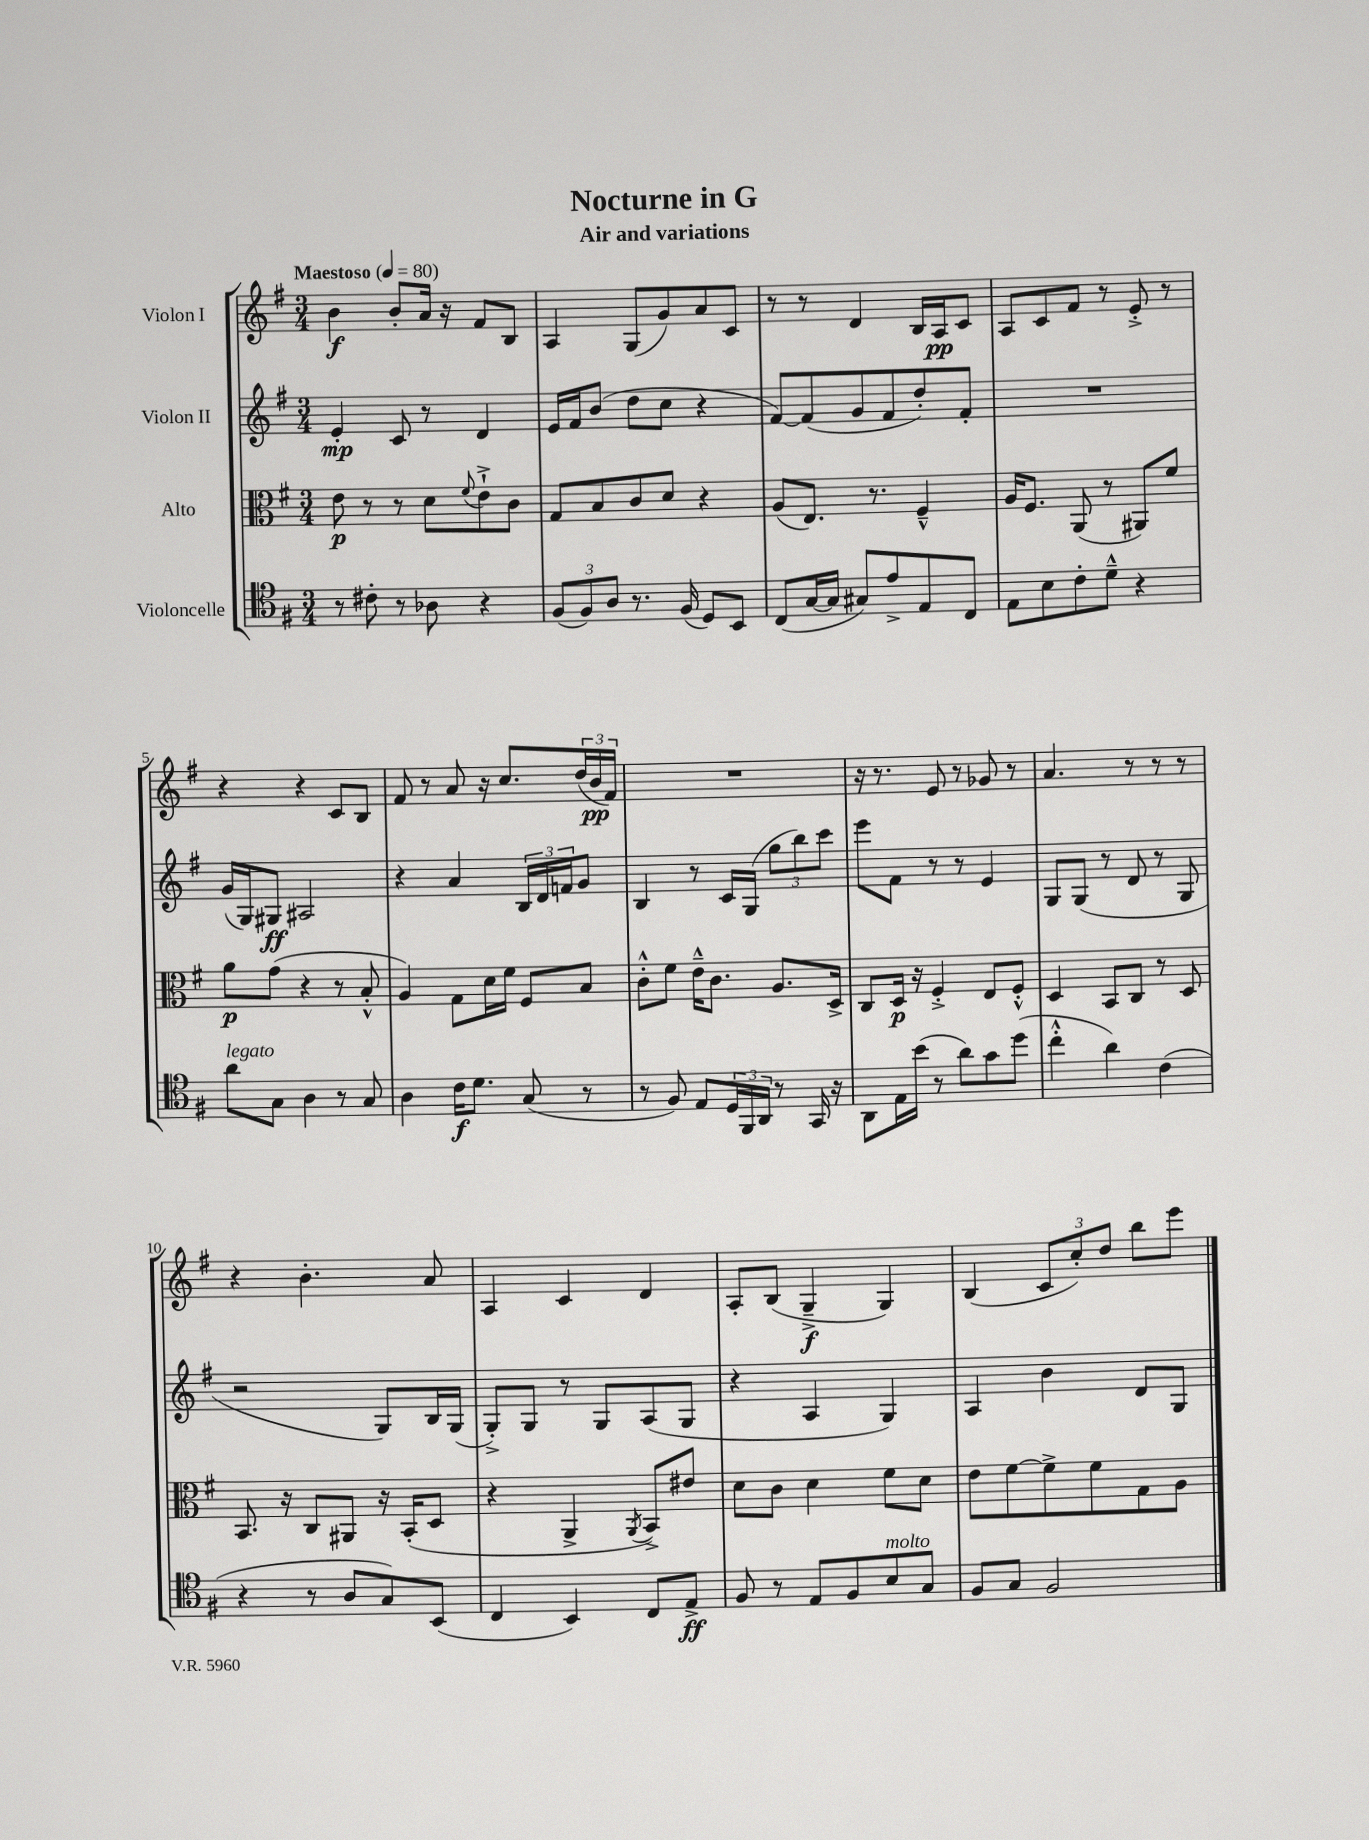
\header { title = "Nocturne in G" subtitle = "Air and variations" }
<<
\new StaffGroup <<
\new Staff = "s0" \with { instrumentName = "Violon I" } {
    \clef treble \key g \major \numericTimeSignature \time 3/4 \tempo "Maestoso" 4 = 80
    b'4\f b'8-. a'16 r16 fis'8 b8 |
    a4 g8( g'8) a'8 c'8 |
    r8 r8 d'4 b16 a16\pp c'8 |
    a8 c'8 fis'8 r8 e'8-.-> r8 |
    r4 r4 c'8 b8 |
    fis'8 r8 a'8 r16 c''8. \tuplet 3/2 { d''16( b'16\pp fis'16) } |
    R2. |
    r16 r8. e'8 r8 ges'8 r8 |
    a'4. r8 r8 r8 |
    r4 b'4.-. a'8 |
    a4 c'4 d'4 |
    a8-. b8( g4--->\f g4) |
    b4( \tuplet 3/2 { c'8 c''8-.) d''8 } b''8 e'''8 \bar "|." |
}
\new Staff = "s1" \with { instrumentName = "Violon II" } {
    \clef treble \key g \major \numericTimeSignature \time 3/4
    e'4-.\mp c'8 r8 d'4 |
    e'16 fis'16 b'8( d''8 c''8 r4 |
    fis'8~) fis'8( g'8 fis'8 d''8-.) fis'8-. |
    R2. |
    g'16( g16) gis8\ff ais2 |
    r4 a'4 \tuplet 3/2 { b16 d'16 f'16 } g'8 |
    b4 r8 c'16 g16( \tuplet 3/2 { g''8 b''8) c'''8 } |
    e'''8 fis'8 r8 r8 e'4 |
    g8 g8( r8 d'8 r8 g8 |
    r2 g8) b16 g16( |
    g8-.->) g8 r8 g8 a8( g8 |
    r4 a4 g4) |
    a4 b'4 d'8 g8 \bar "|." |
}
\new Staff = "s2" \with { instrumentName = "Alto" } {
    \clef alto \key g \major \numericTimeSignature \time 3/4
    e'8\p r8 r8 d'8 \appoggiatura { fis'8 } e'8-!-> c'8 |
    g8 b8 c'8 d'8 r4 |
    a8( e8.) r8. fis4---^ |
    a16 fis8. a,8( r8 ais,8) fis'8 |
    a'8\p g'8( r4 r8 b8-.-^ |
    a4) g8 d'16 fis'16 fis8 b8 |
    c'8-.-^ fis'8 e'16---^ c'8. a8. d16-> |
    c8 d16\p r16 fis4-.-> e8 fis8-.-^ |
    d4 b,8 c8 r8 d8 |
    b,8. r16 c8 ais,8 r16 b,16-.( d8 |
    r4 a,4-> \acciaccatura { a,8 } b,8->) eis'8 |
    d'8 c'8 d'4 fis'8 d'8 |
    e'8 fis'8~ fis'8-> fis'8 g8 a8 \bar "|." |
}
\new Staff = "s3" \with { instrumentName = "Violoncelle" } {
    \clef tenor \key g \major \numericTimeSignature \time 3/4
    r8 cis'8-. r8 aes8 r4 |
    \tuplet 3/2 { fis8( fis8) a8 } r8. fis16( d8) b,8 |
    c8( g16~ g16 gis8) e'8-> e8 c8 |
    e8 b8 c'8-. d'8---^ r4 |
    a'8^\markup { \italic "legato" } g8 a4 r8 g8 |
    a4 c'16\f d'8. g8( r8 |
    r8 fis8) e8 \tuplet 3/2 { d16 fis,16 a,16 } r8 g,16 r16 |
    a,8 e16 b'16( r8 a'8) g'8 d''8( |
    c''4-.-^ a'4) c'4( |
    r4 r8 a8 g8) b,8( |
    c4 b,4) c8 e8->\ff |
    fis8 r8 e8 fis8 b8^\markup { \italic "molto" } g8 |
    fis8 g8 fis2 \bar "|." |
}
>>
>>
